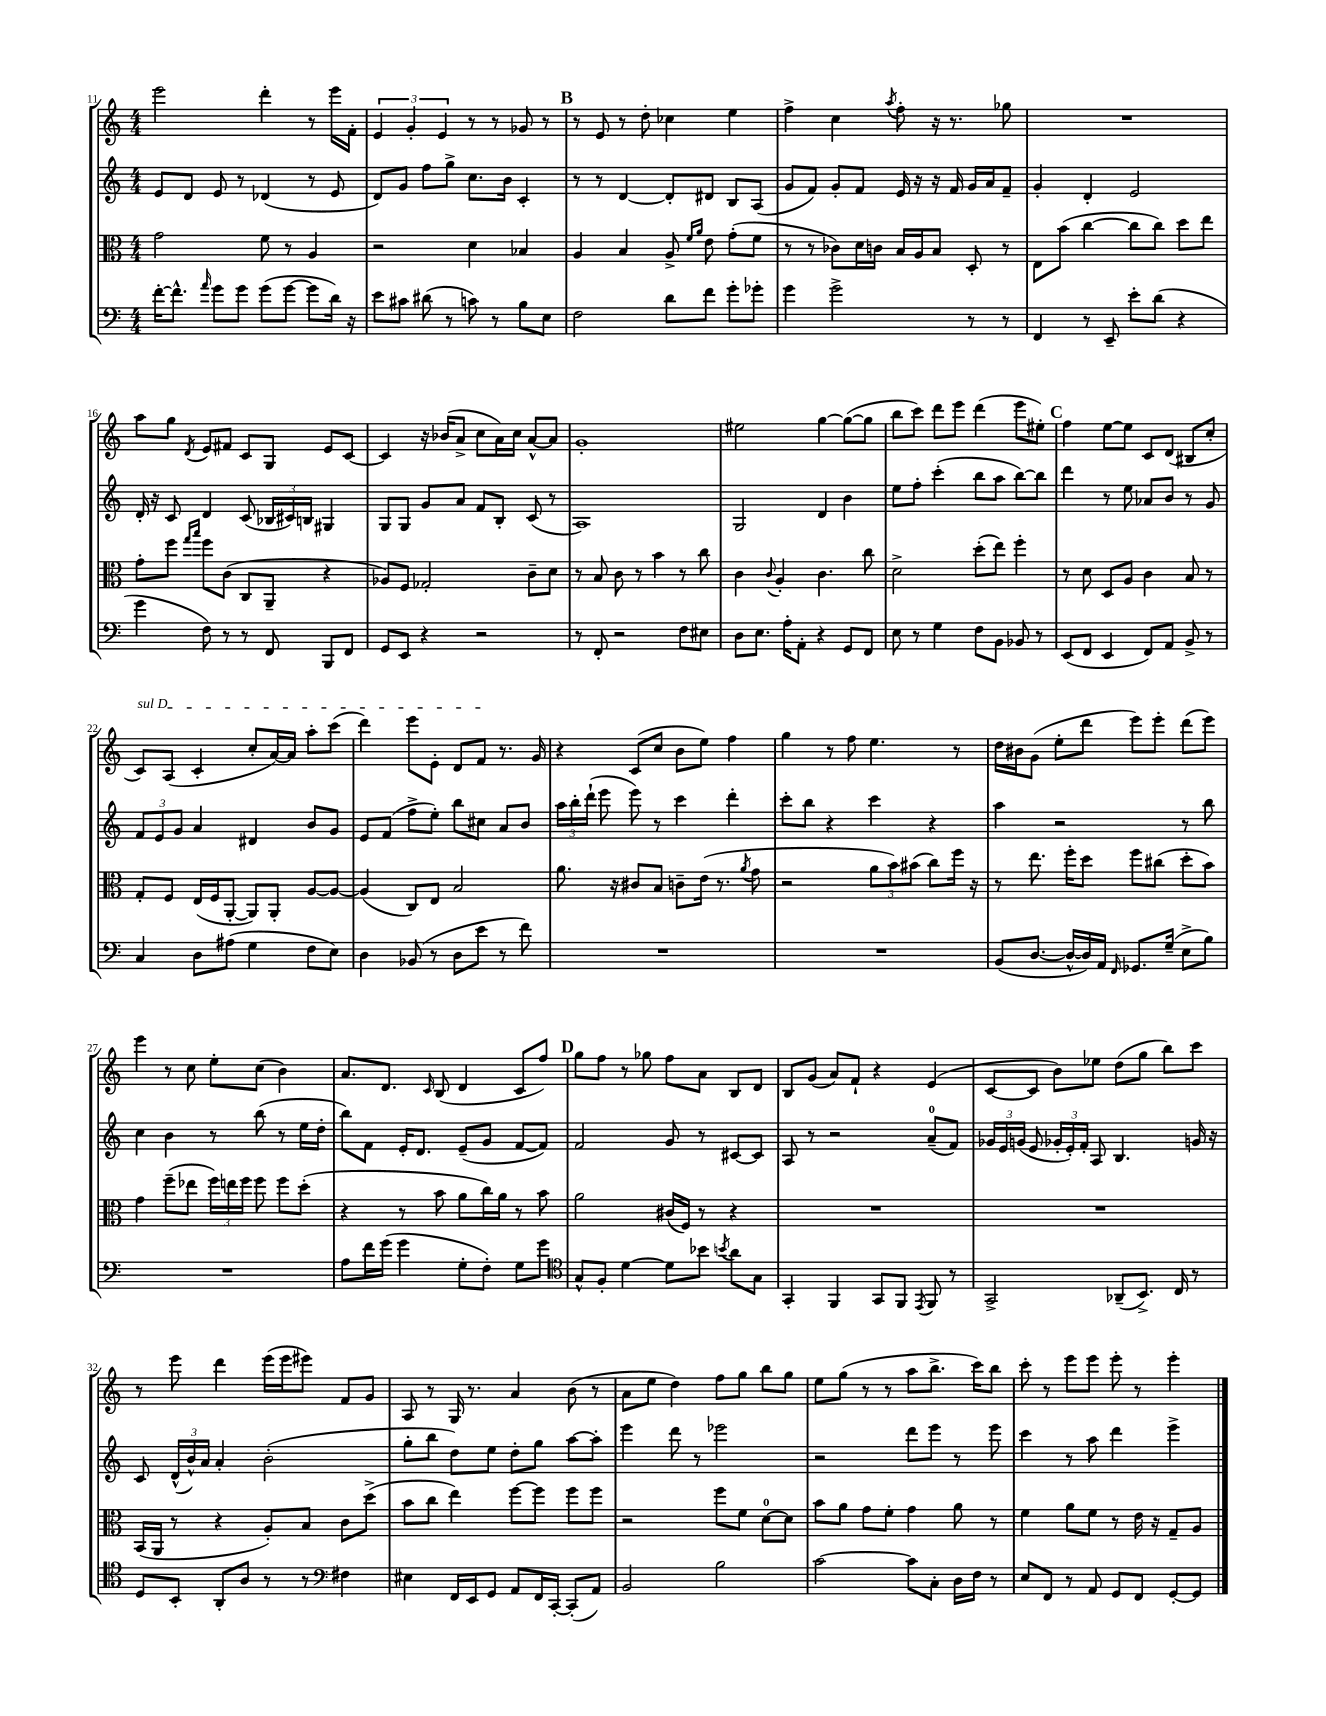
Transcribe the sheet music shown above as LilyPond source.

<<
\new StaffGroup <<
\new Staff = "s0" {
    \clef treble \key c \major \numericTimeSignature \time 4/4
    \autoBeamOff e'''2 d'''4-. r8 e'''16[ f'16]-. |
    \tuplet 3/2 { e'4 g'4-. e'4 } r8 r8 ges'8 r8 |
    \mark \markup { \bold "B" } r8 e'8 r8 d''8-. ces''4 e''4 |
    f''4-> c''4 \acciaccatura { a''8 } f''8-. r16 r8. ges''8 |
    R1 |
    a''8[ g''8] \acciaccatura { d'8 } e'8[ fis'8] c'8[ g8] e'8[ c'8]~ |
    c'4 r16 bes'16[( a'8]-> c''8[ a'16) c''16] a'8[~-^ a'8] |
    g'1-. |
    eis''2 g''4~ g''8[~( g''8] |
    b''8[ c'''8]) d'''8[ e'''8] d'''4( e'''8[ eis''8]-.) |
    \mark \markup { \bold "C" } f''4 e''8[~ e''8] c'8[ d'8]( bis8[ c''8]-. |
    \once \override TextSpanner.bound-details.left.text = \markup { \italic "sul D" } c'8[\startTextSpan) a8]( c'4-. c''8[-. a'16~) a'16] a''8[-. c'''8]( |
    d'''4) e'''8[ e'8]-. d'8[ f'8]\stopTextSpan r8. g'16 |
    r4 c'8[( c''8] b'8[ e''8]) f''4 |
    g''4 r8 f''8 e''4. r8 |
    d''16[ bis'16 g'8]( e''8[-. d'''8] e'''8[) e'''8]-. d'''8[( e'''8]) |
    e'''4 r8 c''8 e''8[-. c''8]( b'4) |
    a'8.[ d'8.] \grace { c'16 } b8( d'4 c'8[ f''8]) |
    \mark \markup { \bold "D" } g''8[ f''8] r8 ges''8 f''8[ a'8] b8[ d'8] |
    b8[ g'8]( a'8[) f'8]-! r4 e'4( |
    c'8[~ c'8] b'8[) ees''8] d''8[( g''8] b''8[) c'''8] |
    r8 e'''8 d'''4 e'''16[( e'''16 eis'''8]) f'8[ g'8] |
    a8 r8 g16 r8. a'4 b'8( r8 |
    a'8[ e''8] d''4) f''8[ g''8] b''8[ g''8] |
    e''8[ g''8]( r8 r8 a''8[ b''8.]-> c'''16[) b''8] |
    c'''8-. r8 e'''8[ e'''8] e'''8-. r8 e'''4-. \bar "|." |
}
\new Staff = "s1" {
    \clef treble \key c \major \numericTimeSignature \time 4/4
    \autoBeamOff e'8[ d'8] e'8 r8 des'4( r8 e'8 |
    d'8[) g'8] f''8[ g''8]-> c''8.[ b'16] c'4-. |
    \mark \markup { \bold "B" } r8 r8 d'4~ d'8[-. dis'8] b8[ a8]( |
    g'8[ f'8]) g'8[-. f'8] e'16 r16 r16 f'16 g'16[ a'16 f'8]-- |
    g'4-. d'4-. e'2 |
    d'16-. r16 c'8 d'4 c'8( \tuplet 3/2 { bes16[ cis'16) b16] } gis4 |
    g8[ g8] g'8[ a'8] f'8[ b8]-. c'8( r8 |
    a1) |
    g2 d'4 b'4 |
    e''8[ f''8]-. c'''4-.( b''8[ a''8] b''8[~) b''8] |
    \mark \markup { \bold "C" } d'''4 r8 e''8 aes'8[ b'8] r8 g'8 |
    \tuplet 3/2 { f'8[ e'8 g'8] } a'4 dis'4 b'8[ g'8] |
    e'8[ f'8]( f''8[-> e''8]-.) b''8[ cis''8] a'8[ b'8] |
    \tuplet 3/2 { a''16[ b''16-. d'''16]-!( } e'''8 e'''8) r8 c'''4 d'''4-. |
    c'''8[-. b''8] r4 c'''4 r4 |
    a''4 r2 r8 b''8 |
    c''4 b'4 r8 b''8( r8 e''16[ d''16]-. |
    b''8[) f'8] e'16[-. d'8.] e'8[--( g'8] f'8[~ f'8]) |
    \mark \markup { \bold "D" } f'2 g'8 r8 cis'8[~ cis'8] |
    a8 r8 r2 a'8[-0--( f'8]) |
    \tuplet 3/2 { ges'16[ e'16 g'16]( } e'8 \tuplet 3/2 { ges'16[-. e'16-.) f'16]-. } a8 b4. g'16 r16 |
    c'8 \tuplet 3/2 { d'16[-^( b'16-^) a'16] } a'4-. b'2-.( |
    g''8[-. b''8] d''8[) e''8] d''8[-. g''8] a''8[~ a''8]-. |
    e'''4 d'''8 r8 ees'''2 |
    r2 d'''8[ e'''8] r8 e'''8 |
    c'''4 r8 a''8 d'''4 e'''4-> \bar "|." |
}
\new Staff = "s2" {
    \clef alto \key c \major \numericTimeSignature \time 4/4
    \autoBeamOff g'2 f'8 r8 a4 |
    r2 d'4 bes4 |
    \mark \markup { \bold "B" } a4 b4 a8-> \grace { f'16[ a'16] } e'8 g'8[-.( f'8] |
    r8 r8 ces'8[) d'16 c'16] b16[ a16 b8] d8-. r8 |
    e8[ b'8]( c''4~ c''8[ c''8]) d''8[ e''8] |
    g'8[-. f''8] \grace { g''16[ b''16] } f''8[ c'8]( c8[ a,8]-- r4 |
    aes8[) f8] ges2-. c'8[-- d'8] |
    r8 b8 c'8 r8 b'4 r8 c''8 |
    c'4 \appoggiatura { c'8 } a4-. c'4. c''8 |
    d'2-> d''8[-.( e''8]) f''4-. |
    \mark \markup { \bold "C" } r8 d'8 d8[ a8] c'4 b8 r8 |
    g8[-. f8] e16[( f16 a,8]~-. a,8[) a,8]-. a8[~ a8]~ |
    a4( c8[) e8] b2 |
    a'8. r16 cis'8[ b8] c'8[-- e'16]( r8. \acciaccatura { a'8 } g'8 |
    r2 \tuplet 3/2 { a'8[ b'8) bis'8]( } c''8[) f''16] r16 |
    r8 e''8. f''16[-. d''8] f''8[ cis''8]( d''8[-. b'8]) |
    g'4 f''8[--( ees''8] \tuplet 3/2 { f''16[) e''16 f''16] } f''8 f''8[ d''8]-.( |
    r4 r8 b'8 a'8[ c''16) a'16] r8 b'8 |
    \mark \markup { \bold "D" } a'2 cis'16[( f16]) r8 r4 |
    R1 |
    R1 |
    b,16[( a,16] r8 r4 a8[-.) b8] c'8[ d''8]->( |
    b'8[ c''8] e''4) f''8[~ f''8] f''8[ f''8] |
    r2 f''8[ f'8] d'8[-0~ d'8] |
    b'8[ a'8] g'8[ f'8]-. g'4 a'8 r8 |
    f'4 a'8[ f'8] r8 e'16 r16 g8[-- a8] \bar "|." |
}
\new Staff = "s3" {
    \clef bass \key c \major \numericTimeSignature \time 4/4
    \autoBeamOff f'16[~-. f'8.]-^ \grace { a'16 } g'8[ g'8] g'8[( g'8]~ g'8[ d'16]) r16 |
    e'8[ cis'8] dis'8( r8 c'8) r8 b8[ e8] |
    \mark \markup { \bold "B" } f2 d'8[ f'8] g'8[-. ges'8]-. |
    g'4 g'2-> r8 r8 |
    f,4 r8 e,8-- e'8[-. d'8]( r4 |
    g'4 f8) r8 r8 f,8 b,,8[ f,8] |
    g,8[ e,8] r4 r2 |
    r8 f,8-. r2 f8[ eis8] |
    d8[ e8.] a16[-. a,8]-. r4 g,8[ f,8] |
    e8 r8 g4 f8[ b,8] bes,8 r8 |
    \mark \markup { \bold "C" } e,8[( f,8] e,4 f,8[) a,8] b,8-> r8 |
    c4 d8[ ais8]( g4 f8[ e8]) |
    d4 bes,8( r8 d8[ e'8] r8 f'8) |
    R1 |
    R1 |
    b,8[( d8.]~ d16[~-^ d16) a,16] \grace { f,16 } ges,8.[ g16]--( e8[-> b8]) |
    R1 |
    a8[ f'16 g'16]( g'4 g8[-. f8]-.) g8[ g'8] |
    \mark \markup { \bold "D" } \clef tenor g8[-^ f8]-. d'4~ d'8[ bes'8] \acciaccatura { b'8 } a'8[ g8] |
    g,4-. f,4 g,8[ f,8] \acciaccatura { e,8 } f,8 r8 |
    g,2-> aes,8[--( b,8.]->) c16 r8 |
    d8[ b,8]-. a,8[-. a8] r8 r8 \clef bass fis4 |
    eis4 f,16[ e,16 g,8] a,8[ f,16 c,16]~-. c,8[-.( a,8]) |
    b,2 b2 |
    c'2~ c'8[ c8]-. d16[ f16] r8 |
    e8[ f,8] r8 a,8 g,8[ f,8] g,8[~-. g,8] \bar "|." |
}
>>
>>
\layout { \context { \Score currentBarNumber = #11 } }
